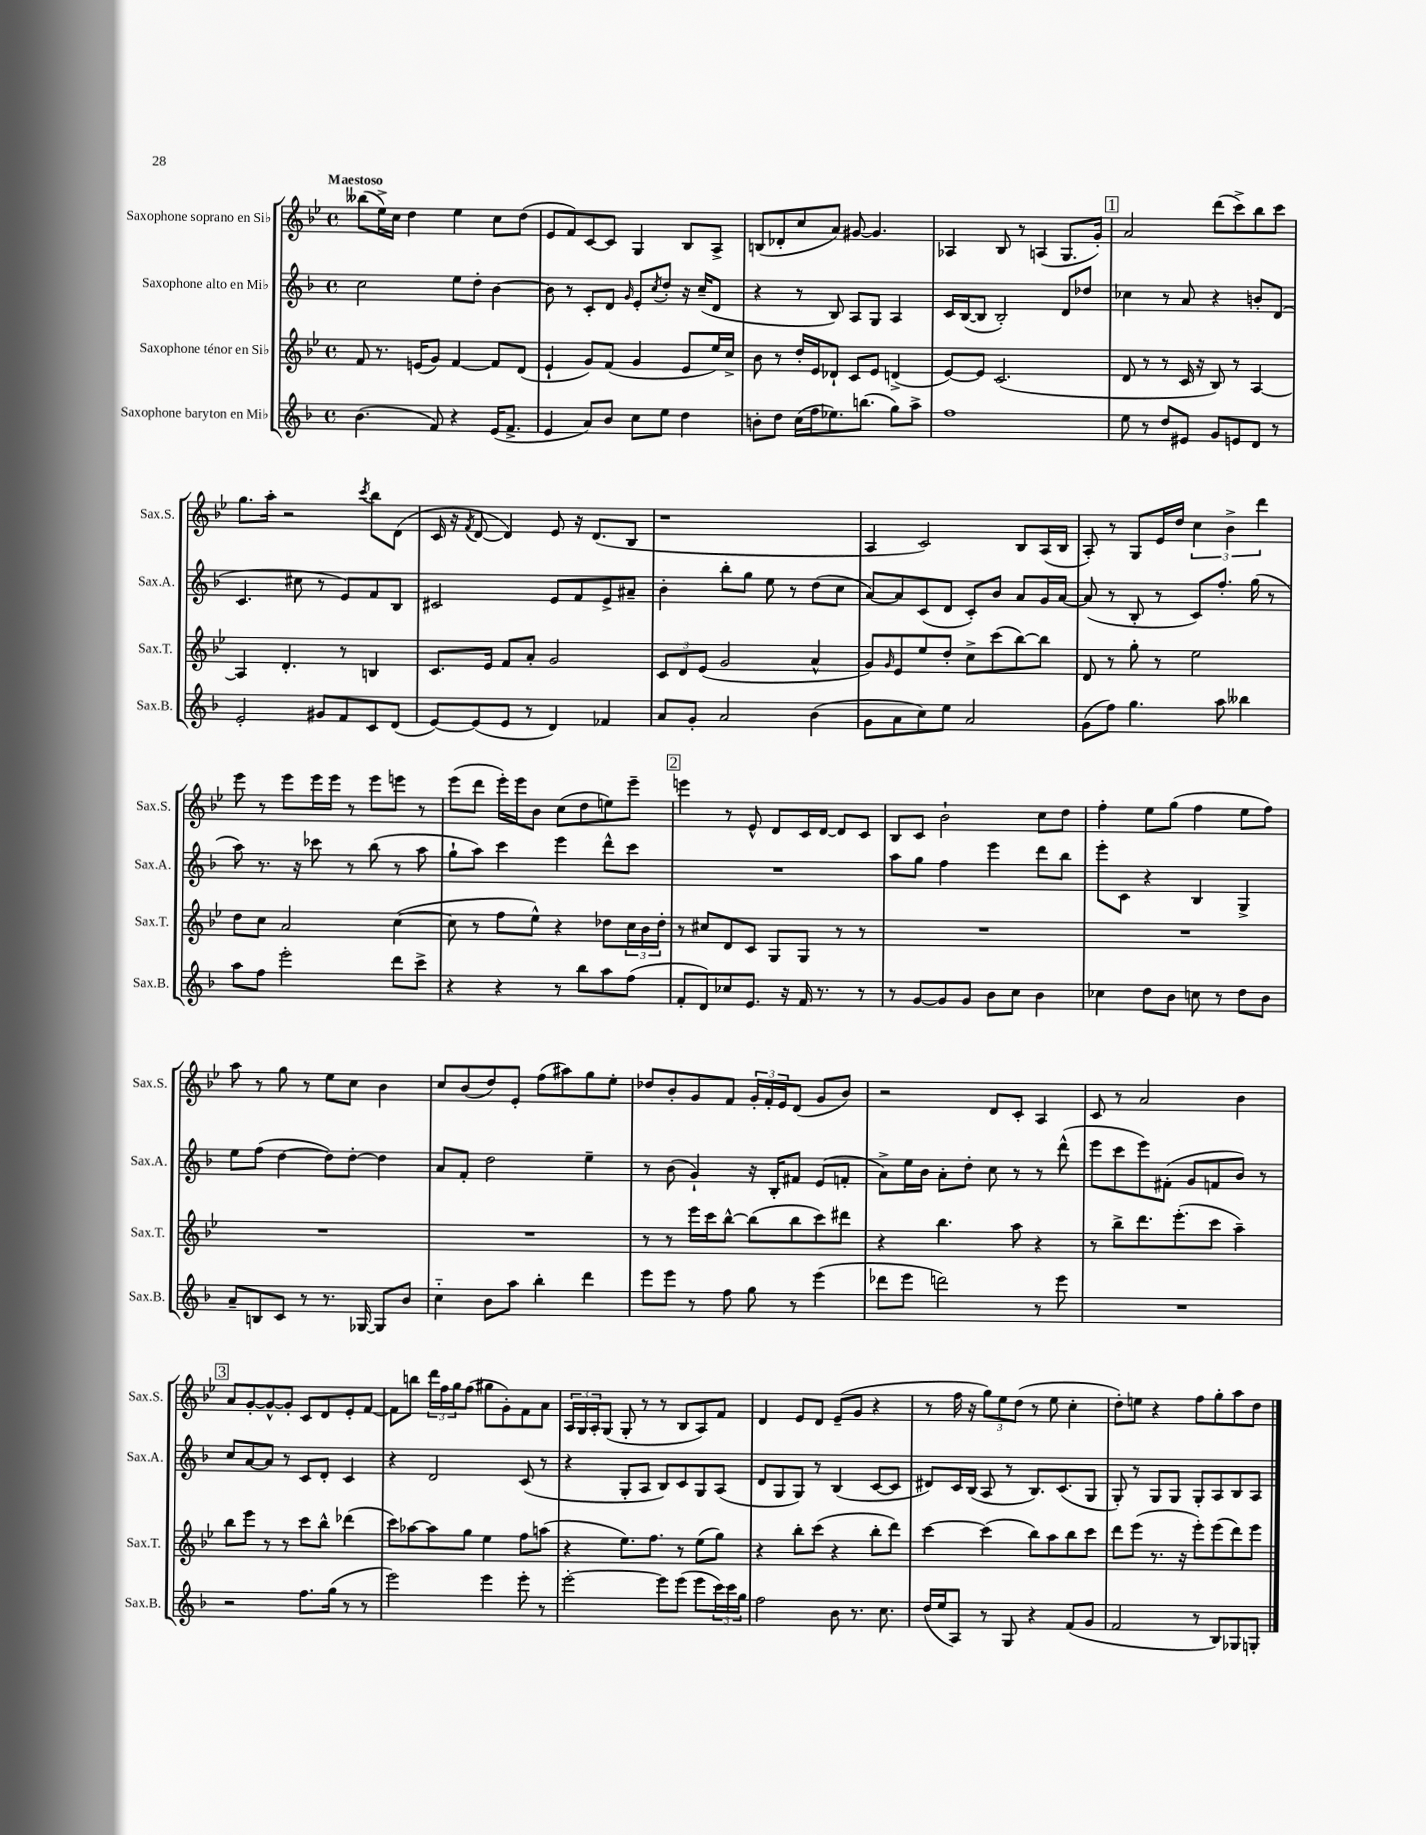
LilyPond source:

<<
\new StaffGroup <<
\new Staff = "s0" \with { instrumentName = "Saxophone soprano en Sib" shortInstrumentName = "Sax.S." } {
    \clef treble \key bes \major \defaultTimeSignature \time 4/4 \tempo "Maestoso"
    beses''8( ees''16->) c''16 d''4 ees''4 c''8 d''8( |
    ees'8 f'8) c'8~ c'8 g4 bes8 a8-> |
    b8( des'8-. c''8 a'8) gis'8~ gis'4. |
    aes4 bes8 r8 a4( g8. g'16-.) |
    \mark \markup { \box "1" } a'2 d'''8( c'''8->) bes''8 c'''8 |
    g''8. a''16-. r2 \acciaccatura { c'''8 } bes''8 d'8( |
    c'16 r16 \acciaccatura { f'8 } d'8~ d'4) ees'8 r16 d'8.( bes8 |
    r1 |
    a4 c'2) bes8 a16( bes16 |
    a8-.) r8 g8 ees'16 d''16 \tuplet 3/2 { c''4 bes'4-> d'''4 } |
    ees'''8 r8 ees'''8 ees'''16 ees'''16 r8 ees'''8 e'''8 r8 |
    ees'''8( d'''8 ees'''16-.) ees'''16 bes'8 c''8( d''8 e''8) ees'''8-- |
    \mark \markup { \box "2" } e'''4 r8 ees'8-^ d'8 c'16 d'16~ d'8 c'8 |
    bes8 c'8 bes'2-! c''8 d''8 |
    f''4-. ees''8 g''8( f''4 ees''8 f''8) |
    a''8 r8 g''8 r8 ees''8 c''8 bes'4 |
    c''8 bes'8( d''8) ees'8-. f''8( ais''8) g''8 ees''8-. |
    des''8 bes'8-. g'8 f'8 \tuplet 3/2 { g'16-. f'16-. ees'16 } d'8( g'8 bes'8) |
    r2 d'8 c'8-. a4 |
    c'8 r8 a'2 bes'4 |
    \mark \markup { \box "3" } a'8 g'8~-. g'8~-^ g'8-. c'8 d'8 ees'8-. f'8~ |
    f'8 b''8 \tuplet 3/2 { d'''16 f''16 g''16 } f''8( gis''8 g'8-.) f'8 a'8 |
    \tuplet 3/2 { a16 g16 a16-. } g8( g8-. r8 r8 bes8 a8) f'8 |
    d'4 ees'8 d'8 ees'8--( g'8 r4 |
    r8 f''16 r16 \tuplet 3/2 { g''8) ees''8 d''8( } r8 ees''8 c''4-. |
    d''8-.) e''8 r4 f''8 g''8-. a''8 d''8 \bar "|." |
}
\new Staff = "s1" \with { instrumentName = "Saxophone alto en Mib" shortInstrumentName = "Sax.A." } {
    \clef treble \key f \major \defaultTimeSignature \time 4/4
    c''2 e''8 d''8-. bes'4~ |
    bes'8 r8 c'8-. d'8 \grace { g'16 } e'8-. \acciaccatura { c''8 } d''8-. r16 c''16--( d'8 |
    r4 r8 bes8) a8 g8 a4 |
    c'16 bes16~( bes8 bes2-.) d'8 des''8 |
    \mark \markup { \box "1" } ces''4 r8 a'8 r4 b'8-. d'8( |
    c'4. cis''8 r8 e'8) f'8 bes8 |
    cis'2 e'8 f'8 e'8-> ais'8-- |
    bes'4-. bes''8-. g''8 e''8 r8 d''8( c''8 |
    a'8~) a'8 c'8( d'8 c'8-.) bes'8 a'8 g'16 a'16~ |
    a'8( r8 bes8-. r8 c'8) f''8.-. g''16( r8 |
    a''8) r8. r16 ces'''8 r8 bes''8( r8 a''8 |
    g''8-! a''8) c'''4 e'''4 d'''8-^ c'''8 |
    \mark \markup { \box "2" } R1 |
    a''8 g''8 f''4 e'''4 d'''8 bes''8 |
    e'''8-. c'8 r4 bes4 g4-> |
    e''8 f''8( d''4~ d''8) d''8~-. d''4 |
    a'8 f'8-. d''2 e''4-- |
    r8 bes'8( g'4-!) r16 bes16-. fis'8 e'8( f'8-. |
    a'8->) e''16 bes'16 a'8-. d''8-. c''8 r8 r8 d'''8-^( |
    e'''8 c'''8 e'''8) fis'8-.( g'8 f'8 bes'8) r8 |
    \mark \markup { \box "3" } c''8 a'8~ a'8 r8 c'8 d'8-. c'4 |
    r4 d'2 c'8( r8 |
    r4 g8-. a8 bes8) c'8 g8 a8( |
    d'8 g8 g8) r8 bes4( c'8~ c'8 |
    dis'8) c'16 bes16( a8 r8 bes8.) c'8.( g8 |
    g8-.) r8 g8 g8 g8-. a8 bes8 a8 \bar "|." |
}
\new Staff = "s2" \with { instrumentName = "Saxophone ténor en Sib" shortInstrumentName = "Sax.T." } {
    \clef treble \key bes \major \defaultTimeSignature \time 4/4
    f'8 r8. e'16( g'8) f'4~ f'8 d'8( |
    ees'4-! g'8) f'8( g'4 ees'8 ees''16) c''16-> |
    bes'8 r8 d''16-. ees'16 des'8-! c'8 ees'8 d'4->( |
    ees'8~) ees'8 c'2.( |
    \mark \markup { \box "1" } d'8 r8 r8 c'16 r16 bes8) r8 a4~ |
    a4 d'4.-. r8 b4 |
    c'8. ees'16 f'8 a'8-. g'2 |
    \tuplet 3/2 { c'8 d'8 ees'8( } g'2 a'4-^ |
    g'8) \grace { g'16 } ees'8 ees''8 d''8-. c''8-> c'''8( bes''8~) bes''8 |
    d'8 r8 g''8-. r8 ees''2 |
    d''8 c''8 a'2 c''4~( |
    c''8 r8 f''8 ees''8-^) r4 des''8 \tuplet 3/2 { c''16 bes'16 des''16-. } |
    \mark \markup { \box "2" } r8 cis''8 d'8 c'8 g8 g8 r8 r8 |
    R1 |
    R1 |
    R1 |
    R1 |
    r8 r8 ees'''16 c'''16 bes''8~-^ bes''8( bes''8 c'''8) dis'''8 |
    r4 bes''4. a''8 r4 |
    r8 bes''8-> d'''8. ees'''8.-.( c'''8 a''4--) |
    \mark \markup { \box "3" } bes''8 ees'''8 r8 r8 c'''8 bes''8-^ des'''4( |
    c'''8) aes''8~ aes''8 g''8 ees''4 f''8 a''8( |
    r4 ees''8.) f''8. r8 ees''8( g''8) |
    r4 bes''8-. c'''8( r4 bes''8-. d'''8) |
    c'''4~ c'''4( bes''8) a''8 bes''8 c'''8 |
    d'''8 ees'''8( r8. r16 ees'''8-.) ees'''8( d'''8) ees'''8 \bar "|." |
}
\new Staff = "s3" \with { instrumentName = "Saxophone baryton en Mib" shortInstrumentName = "Sax.B." } {
    \clef treble \key f \major \defaultTimeSignature \time 4/4
    bes'4.( f'8) r4 e'16( f'8.-> |
    e'4 a'8) bes'8 c''8 e''8 d''4 |
    b'8-. d''8 c''16( f''16 ees''8.) b''8.( g''8) a''8-> |
    f''1 |
    \mark \markup { \box "1" } e''8 r8 d''8 eis'8 g'8 e'8 d'8 r8 |
    e'2-. gis'8 f'8 c'8 d'8( |
    e'8~) e'8( e'8 r8 d'4) fes'4 |
    a'8 g'8-. a'2 bes'4( |
    g'8 a'8 c''8) e''8 a'2 |
    g'8( f''8) g''4. a''8 beses''4 |
    a''8 f''8 e'''2-. d'''8 c'''8-> |
    r4 r4 r8 bes''8 a''8 f''8( |
    \mark \markup { \box "2" } f'8-. d'8) ces''8 e'8. r16 f'16 r8. r8 |
    r8 g'8~ g'8 g'8 bes'8 c''8 bes'4 |
    ces''4 d''8 bes'8 c''8 r8 d''8 bes'8 |
    a'8-- b8 c'8 r8 r8. ges16~ ges8 bes'8 |
    c''4-_ bes'8 a''8 bes''4-. d'''4 |
    e'''8 e'''8 r8 f''8 g''8 r8 e'''4( |
    des'''8 e'''8 d'''2) r8 e'''8 |
    R1 |
    \mark \markup { \box "3" } r2 f''8. g''16( r8 r8 |
    e'''2) e'''4 e'''8-. r8 |
    e'''2~-. e'''8 e'''8( e'''8 \tuplet 3/2 { c'''16) c'''16 g''16 } |
    f''2 bes'8 r8. c''8. |
    d''16( e''16 a8) r8 g8 r4 f'8( g'8 |
    f'2 r8 bes8) ges8 g8-. \bar "|." |
}
>>
>>
\layout { \context { \Score \remove "Bar_number_engraver" } }
